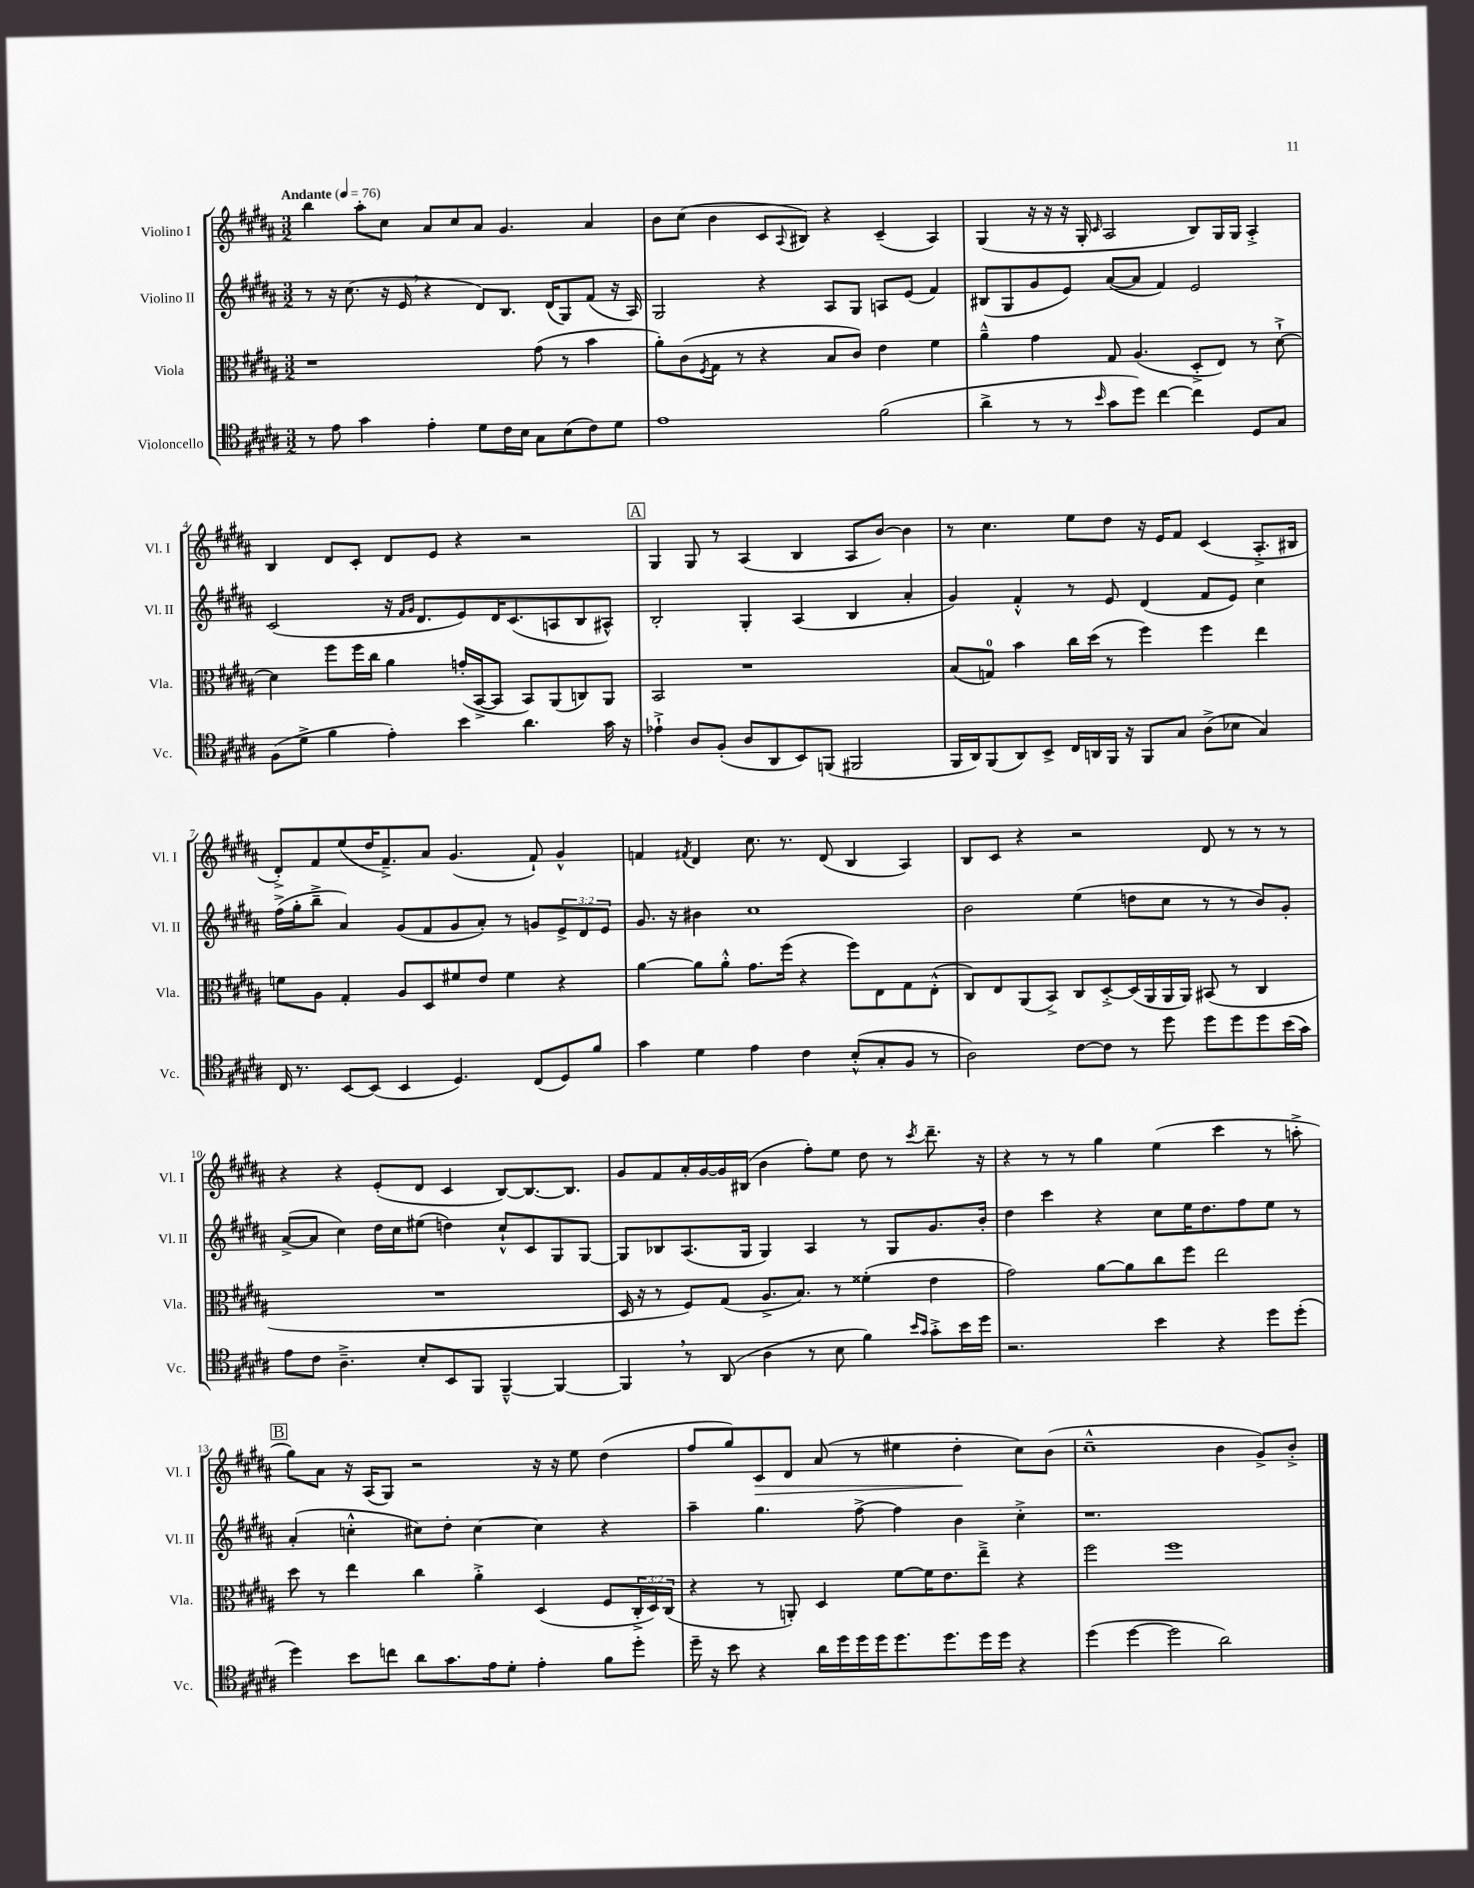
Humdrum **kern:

**kern	**kern	**kern	**kern	**dynam
*part4	*part3	*part2	*part1	*part1
*staff4	*staff3	*staff2	*staff1	*staff1
*I"Violoncello	*I"Viola	*I"Violino II	*I"Violino I	*
*I'Vc.	*I'Vla.	*I'Vl. II	*I'Vl. I	*
*clefC4	*clefC3	*clefG2	*clefG2	*
*k[f#c#g#d#a#]	*k[f#c#g#d#a#]	*k[f#c#g#d#a#]	*k[f#c#g#d#a#]	*
*M3/2	*M3/2	*M3/2	*M3/2	*
*MM76	*MM76	*MM76	*MM76	*
=1	=1	=1	=1	=1
!	!	!	!LO:TX:a:B:t=Andante	!
8r	1r	8r	4bb\	.
8e\	.	16r	.	.
.	.	(8.cc#\	.	.
4g#\	.	.	8aa#'\L	.
.	.	16r	8cc#\J	.
.	.	16e,/	.	.
4e'\	.	4r	8a#/L	.
.	.	.	8cc#/	.
8d#\L	.	8d#/L)	8a#/J	.
16c#\L	.	8.B/J	4.g#/	.
16B\JJ	.	.	.	.
8G#\L	(8g#\	.	.	.
.	.	(16d#/KL	.	.
(8B\	8r	8G#/)	.	.
8c#\)	4b\	(8f#/J	4a#/	.
8d#\J	.	16r	.	.
.	.	16A#/)	.	.
=2	=2	=2	=2	=2
1e	8a#'\L)	2G#/	8b\L	.
.	(8c#\	.	(8cc#\J	.
.	8qF#/	.	.	.
.	8G#\J	.	4b\	.
.	8r	.	.	.
.	4r	4r	8c#/L	.
.	.	.	8qqA#/	.
.	.	.	8B#X/J)	.
.	8B/L	8A#/L	4r	.
.	8c#/J)	8G#/J	.	.
(2f#\	4e\	8An/L	(4c#~/	.
.	.	(8e/J	.	.
.	4f#\	4f#/)	4A#/)	.
=3	=3	=3	=3	=3
4a#^\	4a#~^^\	(8B#X/L	(4G#/	.
.	.	8G#/	.	.
8r	4g#\	8g#/	16r	.
.	.	.	16r	.
8r	.	8e/J)	16r	.
.	.	.	16G#'/	.
16qqb/	.	.	16qqc#/	.
8g#\L	8G#/	([8a#/L	2A#/	.
8dd#\J)	(4.A#/	8a#/J]	.	.
[4cc#\	.	4f#/)	.	.
4cc#\]	8D#'^/L	2e/	8B/L)	.
.	8E/J)	.	16G#/L	.
.	.	.	16G#/JJ	.
8D#/L	8r	.	4A#'^/	.
8G#/J	[8d#`^\	.	.	.
!!LO:LB:g=z
=4	=4	=4	=4	=4
(8F#\L	4d#\]	(2c#/	4B/	.
8d#^\J	.	.	.	.
4f#\	8ff#\L	.	8d#/L	.
.	16ff#\L	.	8c#'/J	.
.	16cc#\JJ	.	.	.
4e'\)	4a#\	16r	8d#/L	.
.	.	16qqf#/LL	.	.
.	.	16qqg#/JJ	.	.
.	.	8.d#/L	.	.
.	.	.	8e/J	.
4b\	(16gn'/LL	8e/)	4r	.
.	[16BB^/J	.	.	.
.	8BB/J]	16d#/K	.	.
.	.	(8.c#/	.	.
4.a#\	8BB/L)	.	2r	.
.	(8AA#/	8An/	.	.
.	8Cn/)	8B/	.	.
16g#\	8AA#/J	8A#X^^/J)	.	.
16r	.	.	.	.
!!LO:REH:place=s1:t=A
=5	=5	=5	=5	=5
4e-X`^\	2BB/	2B'/	4G#/	.
8A#/L	.	.	8G#/	.
(8F#'/J	.	.	8r	.
8A#/L	1r	4G#'/	(4A#/	.
8AA#/	.	.	.	.
8BB/)	.	(4A#/	4B/	.
(8FFn/J	.	.	.	.
2FF#X/	.	4B/	8A#/L	.
.	.	.	[8b/J)	.
.	.	4a#'/	4b\]	.
=6	=6	=6	=6	=6
16FF#/LL	(8B/L	4g#/)	8r	.
16AA#/J)	.	.	.	.
(8FF#/	8Gn/J)	.	4.cc#\	.
8AA#/)	4b\	4f#'^^/	.	.
8BB^/J	.	.	.	.
16C#/LL	16cc#\LL	8r	8ee\L	.
16AAn/	(16dd#\JJ	.	.	.
16FF#/JJ	8r	8e/	8dd#\J	.
16r	.	.	.	.
8FF#/L	4ff#\)	(4d#/	16r	.
.	.	.	16e/KL	.
8G#/J	.	.	8f#/J	.
(8A#^\L	4ff#\	8f#/L	(4c#/	.
8B-X\J	.	8e/J)	.	.
4G#/)	4ee\	4cc#\	8.A#'^/L	.
.	.	.	16B#X/Jk	.
!!LO:LB:g=z
=7	=7	=7	=7	=7
16C#/	8fn\L	(16ff#^\LL	8d#'^/L)	.
8.r	.	16gg#'\J	.	.
.	8A#\J	8bb~^\J	8f#/	.
[8BB/L	4G#'/	4a#/)	(8ee/	.
(8BB/J]	.	.	16dd#/K	.
.	.	.	8.f#~^/)	.
4BB/	8A#/L	(8g#/L	.	.
.	8D#/	8f#/	8a#/J	.
4.D#/)	8f#X/	8g#/	(4.g#/	.
.	8e/J	8a#'/J)	.	.
.	4f#\	8r	.	.
(8C#/L	.	8gn/L	8f#`/)	.
8D#/)	4r	12e^/	4g#^^/	.
.	.	12d#/	.	.
8f#/J	.	.	.	.
.	.	12e/J	.	.
=8	=8	=8	=8	=8
4g#\	[4a#\	8.g#/	4fn/	.
.	.	16r	.	.
.	.	.	8qf#X/	.
4d#\	8a#\L]	4b#X\	4d#/	.
.	8a#'^^\J	.	.	.
4e\	8.g#\L	1cc#	8.cc#\	.
.	(16ff#\Jk	.	8.r	.
4c#\	4r	.	.	.
.	.	.	(8d#/	.
(8B'^^/L	8ff#\L)	.	4B/	.
8G#'/	8E\	.	.	.
8F#/J	8G#\	.	4A#/)	.
8r	(8E'^^\J	.	.	.
=9	=9	=9	=9	=9
2A#\)	8C#/L)	2b\	8B/L	.
.	8E/	.	8c#/J	.
.	(8AA#/	.	4r	.
.	8BB^/J)	.	.	.
[8c#\L	8C#/L	(4ee\	2r	.
8c#\J]	[8D#'^/	.	.	.
8r	(16D#/L]	8ddn\L	.	.
.	16AA#/	.	.	.
8dd#\	16AA#/	8cc#\J	.	.
.	16AA#/JJ)	.	.	.
8dd#\L	(8BB#X/	8r	8d#/	.
8dd#\	8r	8r	8r	.
8dd#\	4C#/	8b/L)	8r	.
(16b\L	.	8g#'/J	8r	.
16g#\JJ)	.	.	.	.
!!LO:LB:g=z
=10	=10	=10	=10	=10
8e\L	1.r	([8a#^/L	4r	.
8c#\J	.	8a#/J]	.	.
4.A#~^\	.	4cc#\)	4r	.
.	.	16dd#\LL	(8e'/L	.
.	.	16cc#\J	.	.
8B'/L	.	(8ee#X\J	8d#/J	.
8BB/	.	4ddn\)	4c#/	.
8FF#/J	.	.	.	.
[4FF#~^^/	.	8cc#`^^/L	[8B/L)	.
.	.	8c#/	8.B/_	.
4FF#/_	.	8G#/	.	.
.	.	.	8.B/J]	.
.	.	[8G#/J	.	.
=11	=11	=11	=11	=11
4FF#,/]	16D#/	8G#/L]	8g#/L	.
.	16r	.	.	.
.	8r	8B-X/	8f#/	.
8r	8F#/L)	(8.A#/	16a#'/L	.
.	.	.	[16g#/	.
(8AA#/	(8G#/J	.	16g#/]	.
.	.	16G#/Jk	(16B#X/JJ	.
4A#\	8.A#^/L	4G#/)	4b\	.
.	8.B/J)	.	.	.
8r	.	4A#/	8ff#'\L)	.
8B\	8r	.	8ee\J	.
4f#\)	(4f##X'\	8r	8dd#\	.
.	.	8G#/L	8r	.
16qqb/LL	.	.	.	.
16qqg#/JJ	.	.	8qccc#/	.
8g#'^\L	4e\	8.g#/	8.ddd#~\	.
16b\L	.	.	.	.
16dd#\JJ	.	16b'/Jk	16r	.
=12	=12	=12	=12	=12
2.r	2g#\)	4dd#\	4r	.
.	.	4ccc#\	8r	.
.	.	.	8r	.
.	[8a#\L	4r	4gg#\	.
.	8a#\]	.	.	.
4b\	8cc#\	8cc#\L	(4ee\	.
.	8ff#\J	16ee\K	.	.
.	.	8.dd#\	.	.
4r	2ee\	.	4ccc#\	.
.	.	8ff#\	.	.
8dd#\L	.	8ee\J	8r	.
(8dd#'\J	.	8r	8aan'^\	.
!!LO:LB:g=z
!!LO:REH:place=s1:t=B
=13	=13	=13	=13	=13
4dd#\)	8dd#\	(4a#'/	8gg#\L)	.
.	8r	.	8a#\J	.
8b\L	4ee\	4ccn'^^\	16r	.
.	.	.	(16A#/KL	.
8ccn\J	.	.	8G#/J)	.
8a#\L	4cc#\	8cc#X\L)	2r	.
8.g#\	.	8dd#'\J	.	.
.	4a#'^\	[4cc#\	.	.
16e\k	.	.	.	.
8d#'\J	.	.	.	.
4e'\	(4D#/	4cc#\]	16r	.
.	.	.	16r	.
.	.	.	8ee\	.
8f#\L	8F#/L	4r	(4dd#\	.
8dd#'\J	24C#'^/L	.	.	.
.	24D#/)	.	.	.
.	(24C#/JJ	.	.	.
=14	=14	=14	=14	=14
16dd#~\	4r	4aa#~\	8ff#/L	.
16r	.	.	.	.
8b\	.	.	8gg#/)	.
!	!	!	!	!LO:HP:b
4r	8r	4.gg#\	8c#/	>
.	8AAn'/)	.	8d#/J	.
16a#\LL	4D#/	.	(8a#/	.
16dd#\	.	.	.	.
16dd#\	.	[8ff#^\	8r	.
16dd#\J	.	.	.	.
8.dd#\	[8f#\L	4ff#\]	4ee#X\	.
.	16f#\K]	.	.	.
8.dd#\	8.e\	.	.	.
.	.	4b\	4dd#'\	.
16dd#\L	8ee~^\J	.	.	.
16dd#\JJ	.	.	.	.
4r	4r	4cc#'^\	8cc#\L)	]
.	.	.	(8b\J	.
=15	=15	=15	=15	=15
(4dd#\	2ff#\	1.r	1cc#~^^	.
[4dd#\	.	.	.	.
2dd#\]	1ff#	.	.	.
2a#\)	.	.	4b\	.
.	.	.	8g#^/L)	.
.	.	.	8b'^/J	.
==	==	==	==	==
*-	*-	*-	*-	*-
